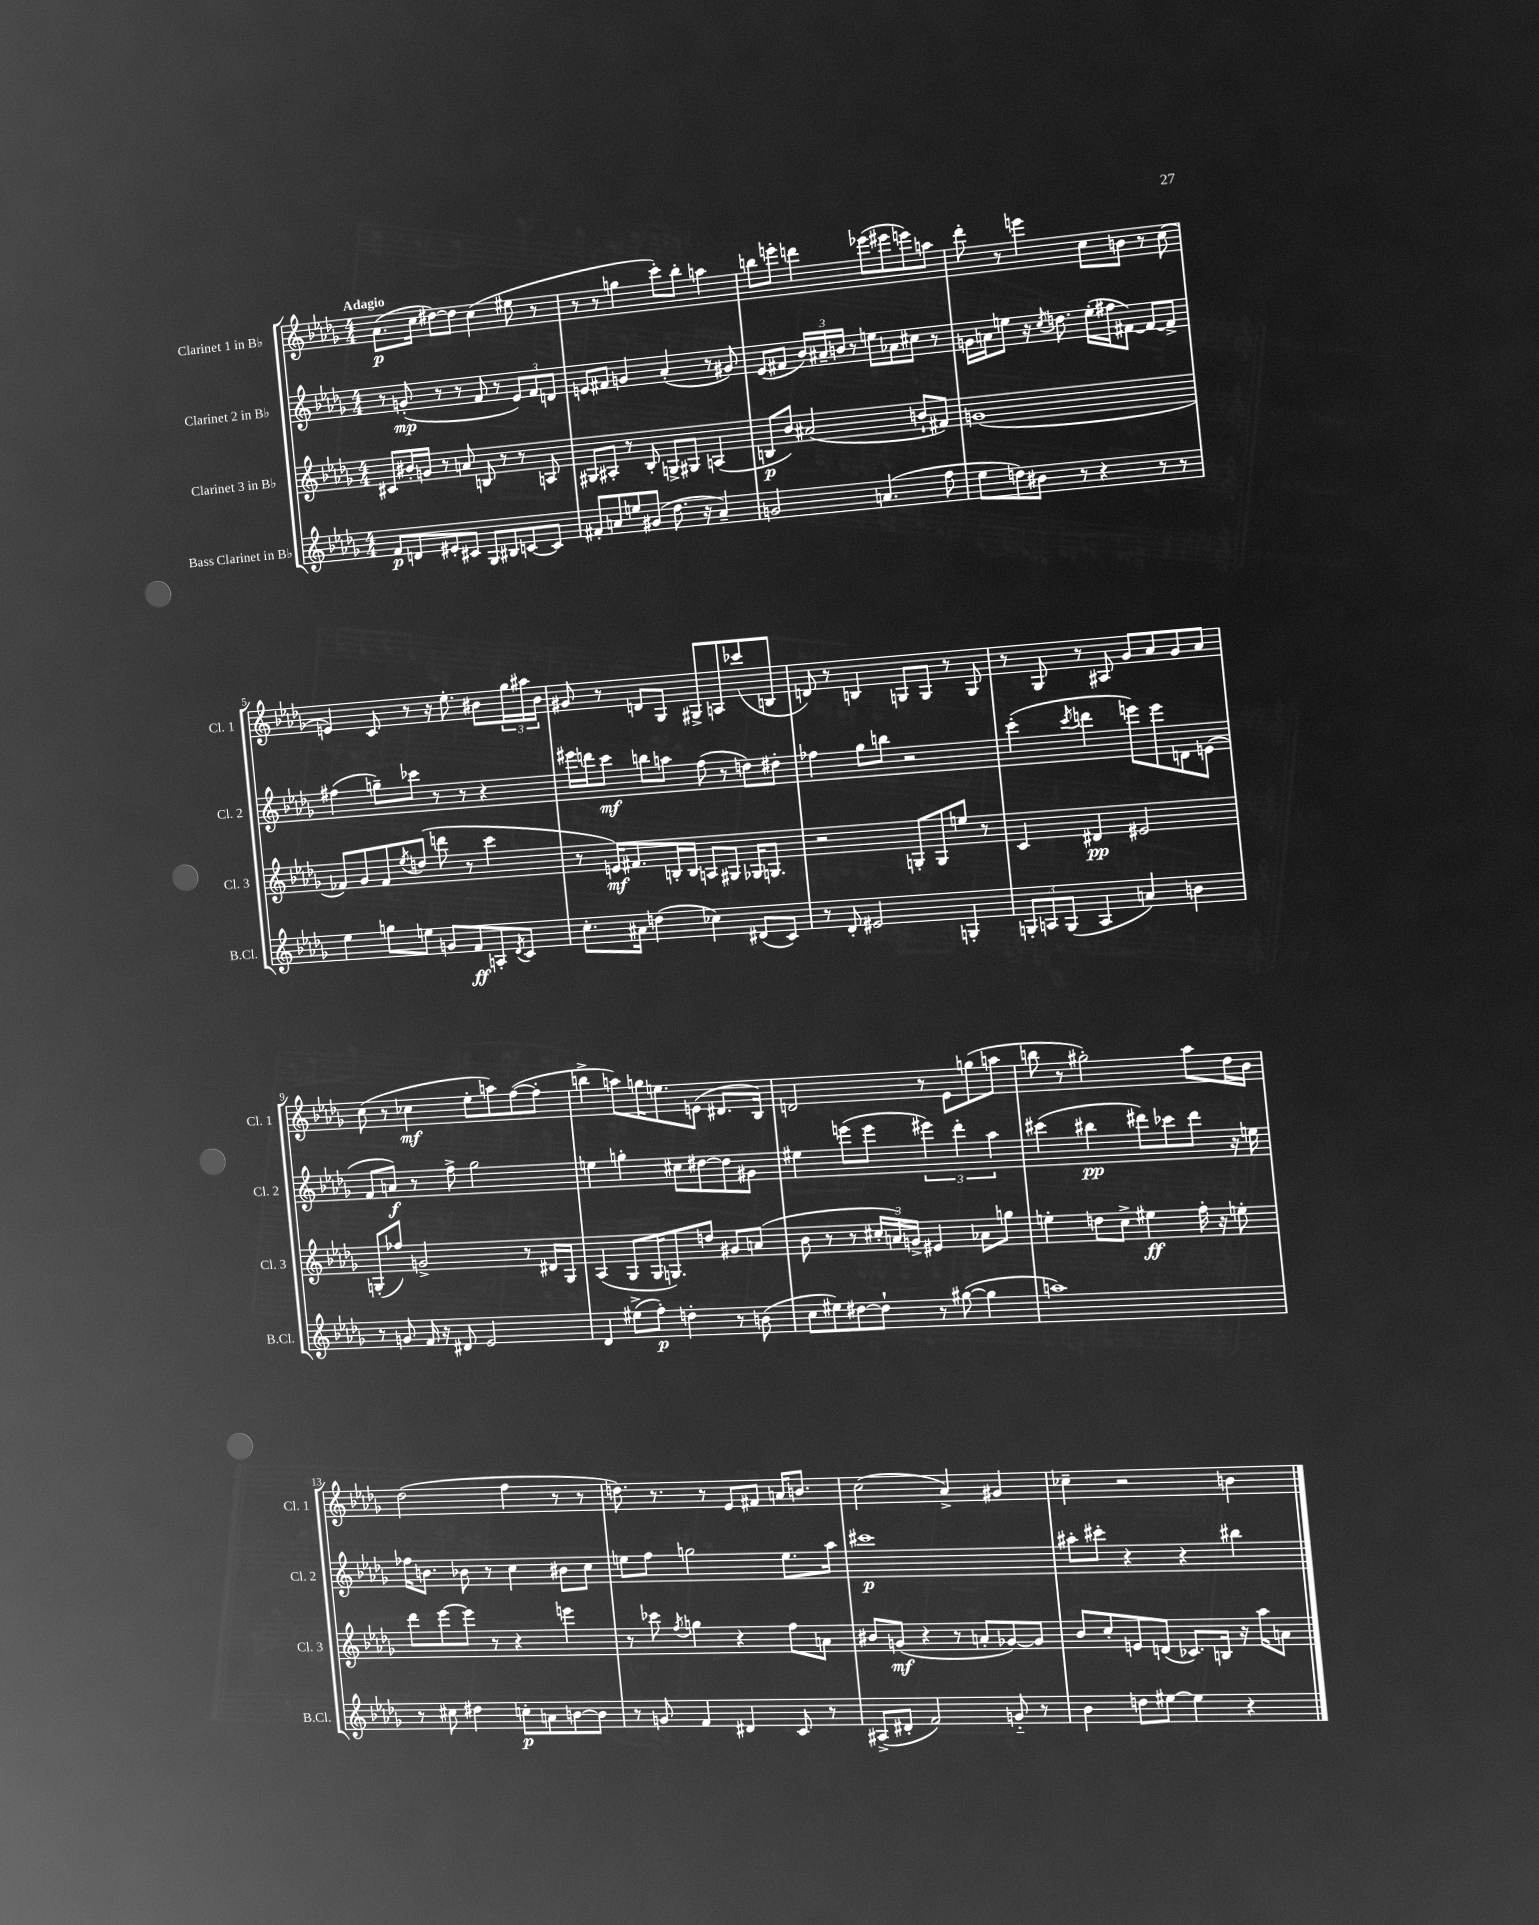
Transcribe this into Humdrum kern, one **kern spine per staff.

**kern	**kern	**kern	**kern
*staff4	*staff3	*staff2	*staff1
*clefG2	*clefG2	*clefG2	*clefG2
*k[b-e-a-d-g-]	*k[b-e-a-d-g-]	*k[b-e-a-d-g-]	*k[b-e-a-d-g-]
*M4/4	*M4/4	*M4/4	*M4/4
8f	8c#	8r	(8.a-
8d	16b#'	(8g'	.
.	16g	.	16cc
8e#'	8r	8r	[8dd#)
8c#	8a	8r	8dd#]
8G-	8B	8f	(4cc
8B#	8r	8r	.
[8c	8r	12e-)	8ee#
.	.	12f	.
8c]	8A	.	8r
.	.	12d	.
=	=	=	=
8f#'	8G#	8e	8r
8a	8A#'	8f#	8r
8ee	8r	4g	4gg
(8g#	8B-'	.	.
8.dd-	8G^	(4a-'	8ccc')
.	8G#	.	8bb-'
16r	.	.	.
4a~)	(4A	8r	4aa
.	.	8g#)	.
=	=	=	=
2g	8B	(8e-	8bb
.	8b-)	8f#	8eee'
.	(2a#	24b-)	4ddd
.	.	24a#~	.
.	.	24b	.
.	.	8r	.
(4.a	.	8ee	(8eee-
.	.	8a-	8eee#
.	8b`	8cc#	8eee)
8ff	8f#)	8r	8aa
=	=	=	=
8ee-	(1g	16g	8ddd-'
.	.	16a	.
8dd)	.	8ee	8r
8b#	.	16r	4eee
.	.	8qcc	.
.	.	8.dd	.
8r	.	.	.
4r	.	(16ee'	8cc
.	.	16ff#	.
.	.	[8f#)	8b
8r	.	8f#_	8r
8r	.	8f#^]	(8cc
=	=	=	=
4ee-	8f-)	(4ff#	4e)
.	8g-	.	.
8gg	8f-	8gg~)	8c
.	8qee-	.	.
8ee	(8dd	8ccc-	8r
8g	8ddd	8r	16r
.	.	.	8.ee-'
8f	8r	8r	.
8A'	4ccc	4r	8b#
8qd-	.	.	.
8c	.	.	24gg-
.	.	.	24aa#
.	.	.	24b#
=	=	=	=
8.cc'	8r	16eee#	8g#
.	.	16ddd	.
.	16e)	8ccc	8r
16a#	8.f#	.	.
(4dd	.	8bb	8d
.	16B'	8aa	8G-
.	16B	.	.
4cc-)	8A	(8ff	8G#^
.	8G#	8r	8A
(8d#	16G-	8dd)	(8ccc-
.	8.G	.	.
8c)	.	8dd#'	8B
=	=	=	=
8r	2r	4ff-	8d)
8d-'	.	.	8r
2e#	.	8gg-	4B
.	.	8bb	.
.	8G'	2r	8G
.	8G	.	8G
4G'	8ee	.	8r
.	8r	.	8G
=	=	=	=
12G'	4c	(4ccc'	8r
12A	.	.	.
.	.	.	8G-
(12G	.	.	.
.	.	8qccc	.
4A	4d#	4ddd	8r
.	.	.	8A#
4a)	2e#	8eee)	8g-
.	.	8eee	8a-
4b	.	8d	8g-
.	.	(8e	8a-
=	=	=	=
8r	(8G'	8f	(8cc
8g	8ff-)	8a)	8r
16f	2g^	8r	4cc-
16r	.	.	.
8d#	.	8ff^	.
2e-	.	2gg-	8ee-'
.	.	.	8aa)
.	8r	.	([8ff
.	16d#	.	8ff']
.	16G	.	.
=	=	=	=
4d-	(4A-	4ee	4bb^
(8ee#^	8G-	4gg'	8aa)
8ff')	16G-	.	16gg
.	8.G)	.	8.ee
4dd'	.	8cc#	.
.	8dd	[8dd#	(8e
8r	8g#	8dd#]	8.d#
(8b	(8a	8g#	.
.	.	.	16B-)
=	=	=	=
8cc	8b-	4ee#	2d
8ee#)	8r	.	.
[8dd#	8r	(8eee	.
8dd#`]	24cc#'	8eee	.
.	24a)	.	.
.	24g^	.	.
8r	4e#	6eee#)	8r
([8gg#	.	.	8e-
.	.	6ddd-'	.
4gg#]	8a-	.	(8gg
.	.	6aa-	.
.	8gg	.	8aa
=	=	=	=
1aa)	4ee'	(4ccc#	8bb
.	.	.	8r
.	8dd	4bb#	2gg#')
.	8cc^	.	.
.	4ee#	8ddd#)	.
.	.	8ccc-	.
.	16ff'	8ddd#	8aa-
.	16r	.	.
.	8ee'	16r	16dd-
.	.	16ee	16b-
=	=	=	=
8r	8ddd-	16ff-	(2dd-
.	.	8.b	.
8cc#	[8eee-	.	.
4dd#	8eee-]	8b-	.
.	8r	8r	.
8cc'	4r	4cc	4ff
8a	.	.	.
[8b	4eee	8b#	8r
8b]	.	8cc	8r
=	=	=	=
8r	8r	8ee	8.dd)
8g	8ccc-	8ff	.
.	.	.	8.r
.	8qff	.	.
4f	4gg	2gg	.
.	.	.	8r
4d#	4r	.	8e-
.	.	.	8f#
8c	8ff	8.ee	16a
.	.	.	8.b
8r	8a	.	.
.	.	16aa-	.
=	=	=	=
(8A#^	8b#	1ccc#	(2cc
8d#'	(8g	.	.
2f)	4r	.	.
.	8r	.	4a-^)
.	8a'	.	.
8g'~	[8g-)	.	4g#
8r	8g-]	.	.
=	=	=	=
4b-	8b-	8aa#'	4cc-~
.	8cc'	8ccc#'	.
8dd	8e	4r	2r
[8ee#	(8d	.	.
4ee#]	8.c-)	4r	.
.	16B	.	.
4r	16r	4bb#	4b
.	16aa-	.	.
.	8a	.	.
==	==	==	==
*-	*-	*-	*-
